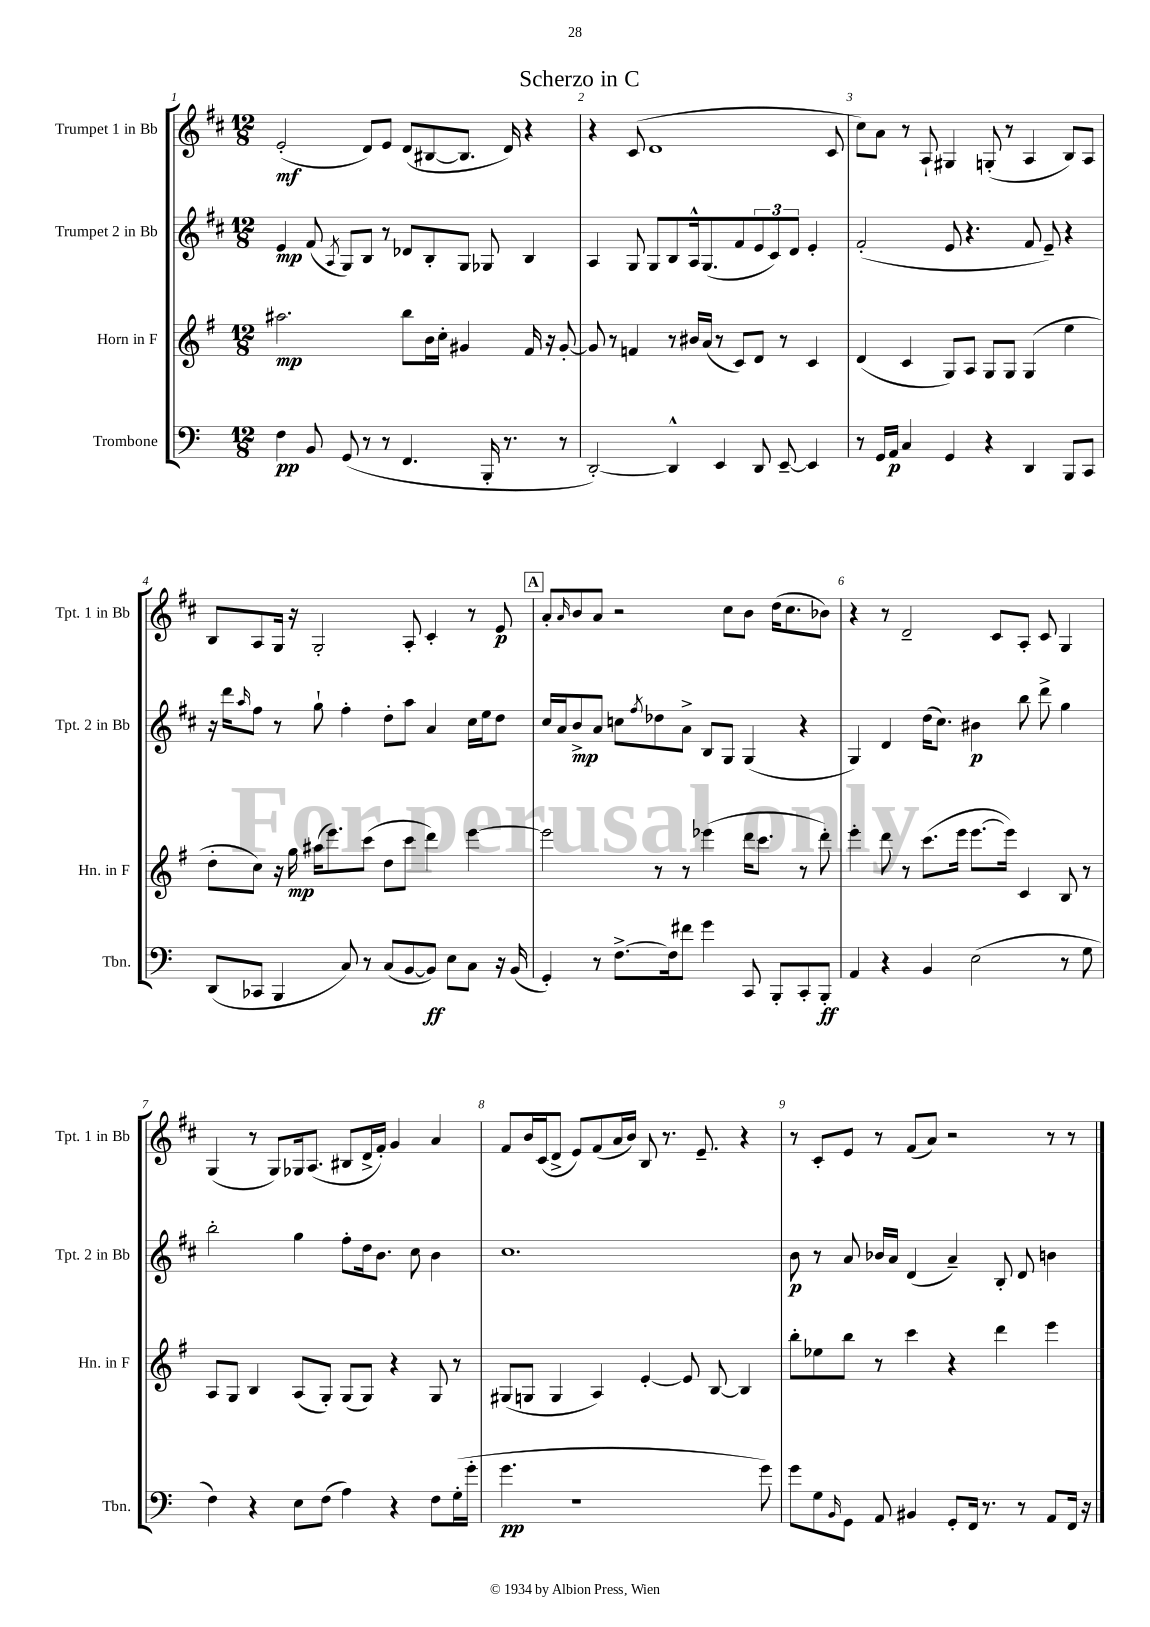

**kern	**dynam	**kern	**dynam	**kern	**dynam	**kern	**dynam
*part4	*part4	*part3	*part3	*part2	*part2	*part1	*part1
*staff4	*staff4	*staff3	*staff3	*staff2	*staff2	*staff1	*staff1
*I"Trombone	*	*I"Horn in F	*	*I"Trumpet 2 in Bb	*	*I"Trumpet 1 in Bb	*
*I'Tbn.	*	*I'Hn. in F	*	*I'Tpt. 2 in Bb	*	*I'Tpt. 1 in Bb	*
*clefF4	*	*clefG2	*	*clefG2	*	*clefG2	*
*k[]	*	*k[f#]	*	*k[f#c#]	*	*k[f#c#]	*
*M12/8	*	*M12/8	*	*M12/8	*	*M12/8	*
=1	=1	=1	=1	=1	=1	=1	=1
4F\	pp	2.aa#X\	mp	4e/	mp	(2e'/	mf
8BB/	.	.	.	(8f#/	.	.	.
.	.	.	.	8qA/	.	.	.
(8GG/	.	.	.	8G/L)	.	.	.
8r	.	.	.	8B/J	.	8d/L)	.
8r	.	.	.	8r	.	8e/J	.
4.FF/	.	8bb\L	.	8d-X/L	.	(8d/L	.
.	.	16b\L	.	8B'/	.	[8B#X/	.
.	.	16cc'\JJ	.	.	.	.	.
.	.	4g#X/	.	8G/J	.	8.B#/J]	.
16BBB'/	.	.	.	8G-X/	.	.	.
8.r	.	.	.	.	.	16d/)	.
.	.	16f#/	.	4B/	.	4r	.
.	.	16r	.	.	.	.	.
8r	.	[8g#'/	.	.	.	.	.
=2	=2	=2	=2	=2	=2	=2	=2
[2DD'/)	.	8g#/]	.	4A/	.	4r	.
.	.	8r	.	.	.	.	.
.	.	4fn/	.	8G/	.	(8c#/	.
.	.	.	.	8G/L	.	1d	.
4DD^^/]	.	8r	.	8B/	.	.	.
.	.	16b#X/LL	.	16A^^/k	.	.	.
.	.	(16a/JJ	.	(8.G/	.	.	.
4EE/	.	8r	.	.	.	.	.
.	.	8c/L)	.	8f#/	.	.	.
8DD/	.	8d/J	.	12e/	.	.	.
.	.	.	.	12c#/)	.	.	.
[8EE~/	.	8r	.	.	.	.	.
.	.	.	.	12d/J	.	.	.
4EE/]	.	4c/	.	4e'/	.	.	.
.	.	.	.	.	.	8c#/	.
=3	=3	=3	=3	=3	=3	=3	=3
8r	.	(4d/	.	(2f#'/	.	8cc#\L)	.
16GG/LL	.	.	.	.	.	8a\J	.
16AA/JJ	p	.	.	.	.	.	.
4C/	.	4c/	.	.	.	8r	.
.	.	.	.	.	.	8A`/	.
4GG/	.	8G/L)	.	8e/	.	4G#X/	.
.	.	8A/J	.	4.r	.	.	.
4r	.	8G/L	.	.	.	(8Gn'/	.
.	.	8G/J	.	.	.	8r	.
4DD/	.	(4G/	.	8f#/	.	4A/	.
.	.	.	.	8e~/)	.	.	.
8BBB/L	.	4ee\	.	4r	.	8B/L)	.
8CC/J	.	.	.	.	.	8A/J	.
!!LO:LB:g=z
=4	=4	=4	=4	=4	=4	=4	=4
(8DD/L	.	8dd'\L	.	16r	.	8B/L	.
.	.	.	.	16ddd\KL	.	.	.
.	.	.	.	16qqaa/	.	.	.
8CC-X/J	.	8cc\J)	.	8ff#\J	.	8A/	.
4BBB/	.	16r	.	8r	.	16G/Jk	.
.	.	16gg\	mp	.	.	16r	.
.	.	(16aa#X\KL	.	8gg`\	.	2G'/	.
.	.	8.eee\)	.	.	.	.	.
8C/)	.	.	.	4ff#'\	.	.	.
8r	.	(8ccc\J	.	.	.	.	.
(8C/L	.	8dd\L	.	8dd'\L	.	.	.
[8BB/	.	8ccc\J	.	8aa\J	.	8A'/	.
8BB/J])	ff	4ddd\)	.	4a/	.	4c#'/	.
8E\L	.	.	.	.	.	.	.
8C\J	.	[4eee\	.	16cc#\LL	.	8r	.
.	.	.	.	16ee\J	.	.	.
16r	.	.	.	8dd\J	.	8e/	p
(16BB/	.	.	.	.	.	.	.
!!LO:REH:place=s1:t=A
=5	=5	=5	=5	=5	=5	=5	=5
4GG'/)	.	2eee\]	.	16cc#/LL	.	8a'/L	.
.	.	.	.	16a/J	.	.	.
.	.	.	.	.	.	16qqa/	.
.	.	.	.	8b^/	mp	8b/	.
8r	.	.	.	8a/J	.	8a/J	.
[8.F^\L	.	.	.	8ccn\L	.	2r	.
.	.	.	.	8qff#/	.	.	.
.	.	8r	.	8dd-X\	.	.	.
16F\k]	.	.	.	.	.	.	.
8f#X\J	.	8r	.	8a^\J	.	.	.
4g\	.	(4eee-X\	.	8B/L	.	.	.
.	.	.	.	8G/J	.	8cc#\L	.
8CC/	.	16ddd\KL	.	(4G/	.	8b\J	.
.	.	8.ccc\J	.	.	.	.	.
8BBB'/L	.	.	.	.	.	(16dd\KL	.
.	.	.	.	.	.	8.cc#\	.
8CC'/	.	8r	.	4r	.	.	.
8BBB'/J	ff	8ddd'\)	.	.	.	8b-X\J)	.
=6	=6	=6	=6	=6	=6	=6	=6
4AA/	.	4eee'\	.	4G/)	.	4r	.
4r	.	8ddd\	.	4d/	.	8r	.
.	.	8r	.	.	.	2d~/	.
4BB/	.	(8.ccc\L	.	(16dd\KL	.	.	.
.	.	.	.	8.cc#\J)	.	.	.
.	.	16eee\Jk	.	.	.	.	.
(2E\	.	[8.eee\L	.	4b#X\	p	.	.
.	.	.	.	.	.	8c#/L	.
.	.	16eee\Jk])	.	.	.	.	.
.	.	4c/	.	8bb\	.	8A'/J	.
.	.	.	.	8ddd^\	.	8c#/	.
8r	.	8B/	.	4gg\	.	4G/	.
8G\	.	8r	.	.	.	.	.
!!LO:LB:g=z
=7	=7	=7	=7	=7	=7	=7	=7
4F\)	.	8A/L	.	2bb'\	.	(4G/	.
.	.	8G/J	.	.	.	.	.
4r	.	4B/	.	.	.	8r	.
.	.	.	.	.	.	8G/L)	.
8E\L	.	(8A/L	.	4gg\	.	16G-X/k	.
.	.	.	.	.	.	(8.A/J	.
(8F\J	.	8G'/J)	.	.	.	.	.
4A\)	.	(8G/L	.	8ff#'\L	.	8B#X/L	.
.	.	8G/J)	.	16dd\k	.	16d^/L	.
.	.	.	.	8.b\J	.	16f#'/JJ)	.
4r	.	4r	.	.	.	4g/	.
.	.	.	.	8cc#\	.	.	.
8F\L	.	8G/	.	4b\	.	4a/	.
(16G'\L	.	8r	.	.	.	.	.
16g'\JJ	.	.	.	.	.	.	.
=8	=8	=8	=8	=8	=8	=8	=8
4.g\	pp	(8G#X/L	.	1.cc#	.	8f#/L	.
.	.	8Gn/J	.	.	.	16b/L	.
.	.	.	.	.	.	(16c#/J	.
.	.	4G/	.	.	.	8d^/J	.
1r	.	.	.	.	.	8e/L)	.
.	.	4A/)	.	.	.	(8f#/	.
.	.	.	.	.	.	16a/L	.
.	.	.	.	.	.	16b/JJ)	.
.	.	[4e'/	.	.	.	8B/	.
.	.	.	.	.	.	8.r	.
.	.	8e/]	.	.	.	.	.
.	.	.	.	.	.	8.e~/	.
.	.	[8B/	.	.	.	.	.
.	.	4B/]	.	.	.	4r	.
8g\)	.	.	.	.	.	.	.
=9	=9	=9	=9	=9	=9	=9	=9
8g\L	.	8bb'\L	.	8b\	p	8r	.
8G\	.	8ee-X\	.	8r	.	8c#'/L	.
16qqBB/	.	.	.	.	.	.	.
8GG\J	.	8bb\J	.	8a/	.	8e/J	.
8AA/	.	8r	.	16b-X/LL	.	8r	.
.	.	.	.	16a/JJ	.	.	.
4BB#X/	.	4ccc\	.	(4d/	.	(8f#/L	.
.	.	.	.	.	.	8a/J)	.
8GG'/L	.	4r	.	4a~/)	.	2r	.
16FF/Jk	.	.	.	.	.	.	.
8.r	.	.	.	.	.	.	.
.	.	4ddd\	.	8B'/	.	.	.
8r	.	.	.	8d/	.	.	.
8AA/L	.	4eee\	.	4bn\	.	8r	.
16FF/Jk	.	.	.	.	.	8r	.
16r	.	.	.	.	.	.	.
==	==	==	==	==	==	==	==
*-	*-	*-	*-	*-	*-	*-	*-
